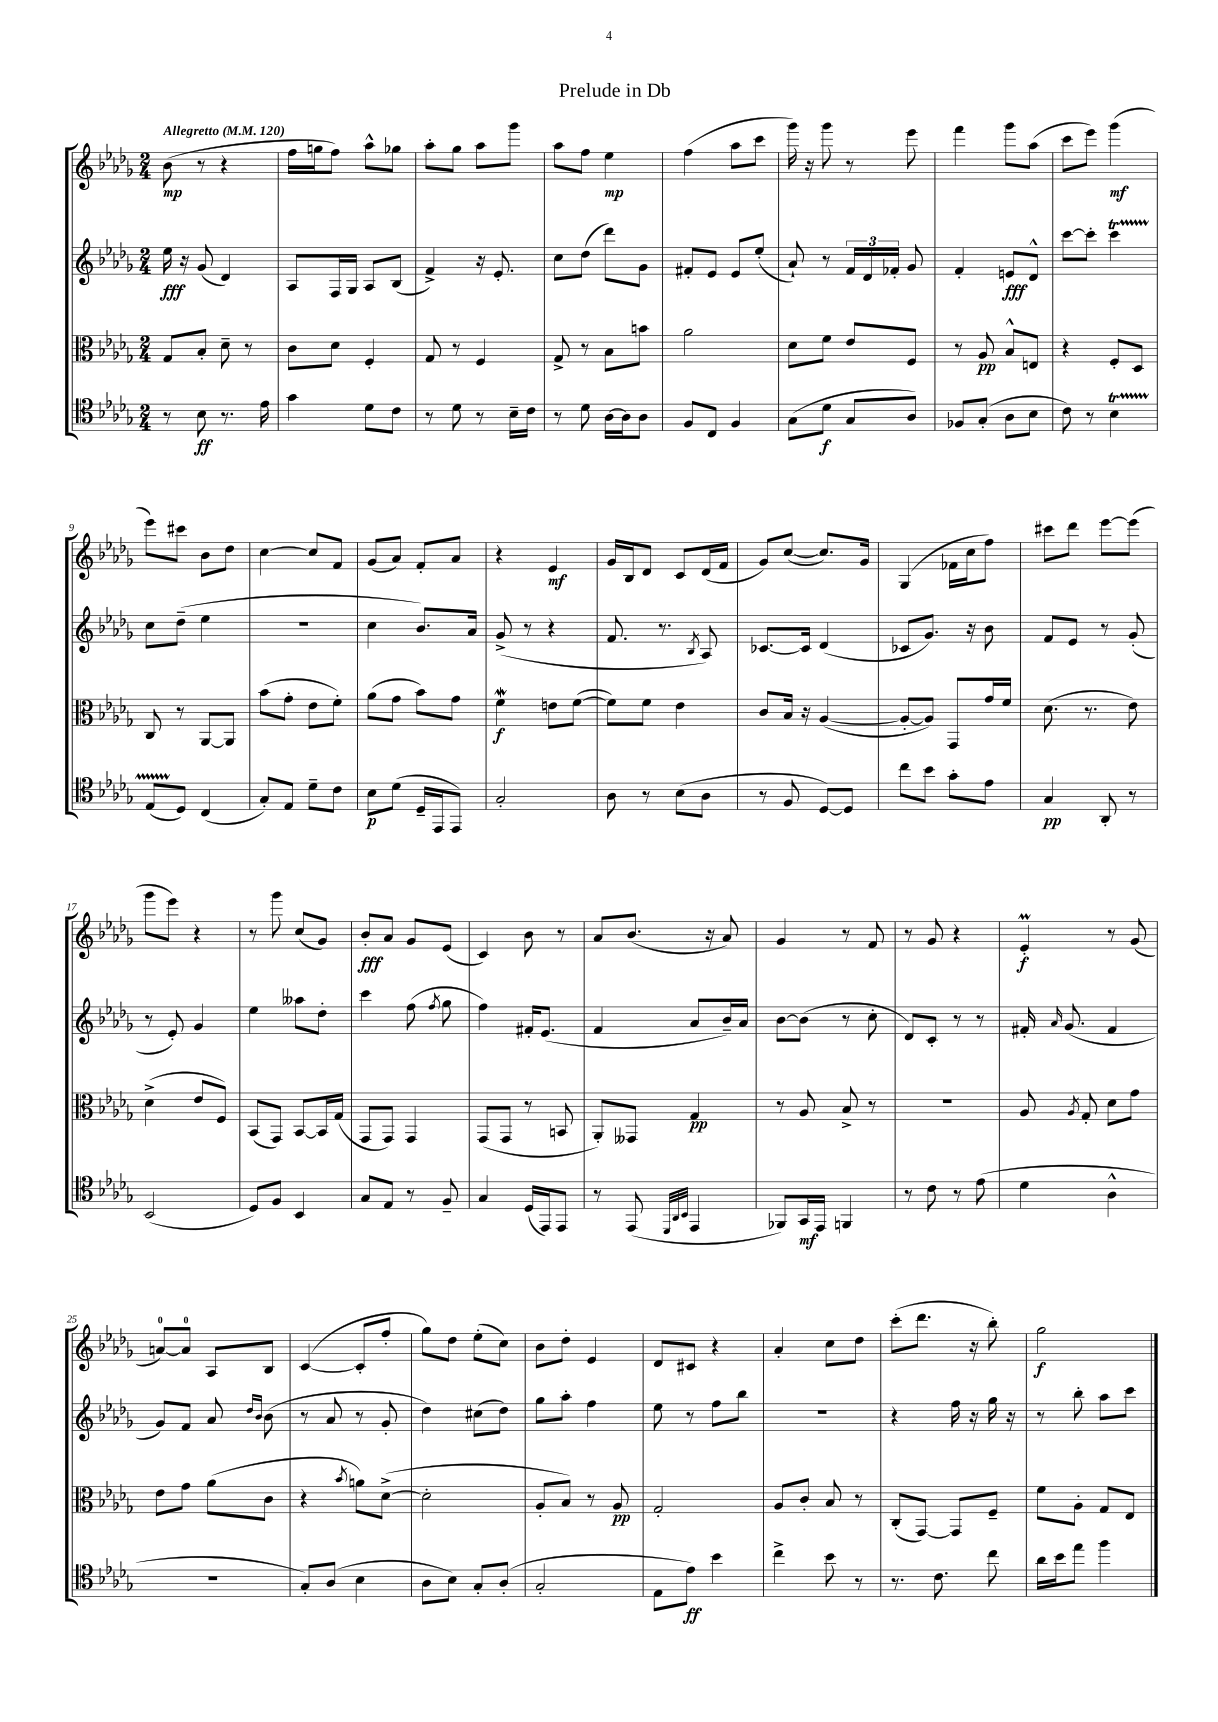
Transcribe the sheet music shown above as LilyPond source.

\header { title = "Prelude in Db" }
<<
\new StaffGroup <<
\new Staff = "s0" {
    \clef treble \key des \major \numericTimeSignature \time 2/4 \tempo "Allegretto" 4 = 120
    \autoBeamOff bes'8\mp( r8 r4 |
    f''16[ g''16 f''8]) aes''8[-^ ges''8] |
    aes''8[-. ges''8] aes''8[ ges'''8] |
    aes''8[ f''8] ees''4\mp |
    f''4( aes''8[ c'''8] |
    ges'''16) r16 ges'''8 r8 ees'''8 |
    f'''4 ges'''8[ aes''8]( |
    c'''8[ ees'''8]) ges'''4\mf( |
    ees'''8[) cis'''8] bes'8[ des''8] |
    c''4~ c''8[ f'8] |
    ges'8[( aes'8]) f'8[-. aes'8] |
    r4 ees'4\mf |
    ges'16[ bes16 des'8] c'8[ des'16( f'16] |
    ges'8[) c''8]~( c''8.[) ges'16] |
    ges4( fes'16[ c''16 f''8]) |
    cis'''8[ des'''8] ees'''8[~ ees'''8]( |
    ges'''8[ ees'''8]) r4 |
    r8 ges'''8 c''8[( ges'8]) |
    bes'8[-.\fff aes'8] ges'8[ ees'8]( |
    c'4) bes'8 r8 |
    aes'8[ bes'8.]( r16 aes'8) |
    ges'4 r8 f'8 |
    r8 ges'8 r4 |
    ees'4-.\prall\f r8 ges'8( |
    a'8[-0~) a'8]-0 aes8[ bes8] |
    c'4~( c'8[-. f''8]-. |
    ges''8[) des''8] ees''8[-.( c''8]) |
    bes'8[ des''8]-. ees'4 |
    des'8[ cis'8] r4 |
    aes'4-. c''8[ des''8] |
    c'''8[-.( des'''8.] r16 bes''8-.) |
    ges''2\f \bar "|." |
}
\new Staff = "s1" {
    \clef treble \key des \major \numericTimeSignature \time 2/4
    \autoBeamOff ees''16\fff r16 ges'8( des'4) |
    aes8[ f16 ges16] aes8[ bes8]( |
    f'4->) r16 ees'8.-. |
    c''8[ des''8]( des'''8[) ges'8] |
    fis'8[-. ees'8] ees'8[ ees''8]-.( |
    aes'8-!) r8 \tuplet 3/2 { f'16[ des'16 fes'16]-. } ges'8 |
    f'4-. e'8[\fff des'8]-^ |
    c'''8[~ c'''8]-. c'''4\startTrillSpan |
    c''8[\stopTrillSpan des''8]--( ees''4 |
    R2 |
    c''4 bes'8.[) aes'16] |
    ges'8->( r8 r4 |
    f'8. r8. \acciaccatura { bes8 } aes8) |
    ces'8.[~ ces'16] des'4( |
    ces'8[ ges'8.]) r16 bes'8 |
    f'8[ ees'8] r8 ges'8-.( |
    r8 ees'8-.) ges'4 |
    ees''4 aeses''8[ des''8]-. |
    c'''4 f''8( \acciaccatura { f''8 } ges''8 |
    f''4) fis'16[-. ees'8.]( |
    f'4 aes'8[ bes'16--) aes'16] |
    bes'8[~ bes'8]( r8 c''8-. |
    des'8[) c'8]-. r8 r8 |
    fis'16-. \grace { aes'16 } ges'8.( fis'4 |
    ges'8[) f'8] aes'8 \grace { des''16[ bes'16] } bes'8( |
    r8 aes'8 r8 ges'8-. |
    des''4) cis''8[( des''8]) |
    ges''8[ aes''8]-. f''4 |
    ees''8 r8 f''8[ bes''8] |
    R2 |
    r4 f''16 r16 ges''16 r16 |
    r8 bes''8-. aes''8[ c'''8] \bar "|." |
}
\new Staff = "s2" {
    \clef alto \key des \major \numericTimeSignature \time 2/4
    \autoBeamOff ges8[ bes8]-. des'8-- r8 |
    c'8[ des'8] f4-. |
    ges8 r8 f4 |
    ges8-> r8 bes8[ b'8] |
    aes'2 |
    des'8[ f'8] ees'8[ f8] |
    r8 aes8\pp bes8[-^ e8] |
    r4 f8[-. des8] |
    c8 r8 aes,8[~ aes,8] |
    bes'8[( ges'8]-. ees'8[ f'8]-.) |
    aes'8[( ges'8] bes'8[) ges'8] |
    f'4\mordent\f e'8[ f'8]~( |
    f'8[) f'8] ees'4 |
    c'8[ bes16] r16 aes4~( |
    aes8[~-. aes8]) ges,8[ ges'16 f'16] |
    des'8.( r8. ees'8) |
    des'4->( ees'8[ f8]) |
    bes,8[( ges,8]) bes,8[~ bes,16 ges16]( |
    ges,8[ ges,8]) ges,4 |
    ges,8[( ges,8] r8 b,8 |
    aes,8[-.) geses,8] ges4\pp |
    r8 aes8 bes8-> r8 |
    R2 |
    aes8 \acciaccatura { aes8 } ges8-. des'8[ ges'8] |
    ees'8[ ges'8] aes'8[( c'8] |
    r4 \acciaccatura { bes'8 } a'8[) des'8]~->( |
    des'2-. |
    aes8[-. bes8]) r8 aes8\pp |
    ges2-. |
    aes8[ c'8]-. bes8 r8 |
    c8[-.( ges,8]~) ges,8[ f8]-- |
    f'8[ aes8]-. ges8[ ees8] \bar "|." |
}
\new Staff = "s3" {
    \clef tenor \key des \major \numericTimeSignature \time 2/4
    \autoBeamOff r8 bes8\ff r8. ees'16 |
    ges'4 des'8[ c'8] |
    r8 des'8 r8 bes16[-- c'16] |
    r8 des'8 aes16[~ aes16 aes8] |
    f8[ c8] f4 |
    ges8[( des'8]\f ges8[ aes8]) |
    fes8[ ges8]-.( aes8[ bes8] |
    c'8) r8 bes4\startTrillSpan |
    ees8[( des8]\stopTrillSpan) c4( |
    ges8[-.) ees8] des'8[-- c'8] |
    bes8[\p des'8]( des16[-- ees,16 ees,8]) |
    ges2-. |
    aes8 r8 bes8[( aes8] |
    r8 f8 des8[~) des8] |
    c''8[ bes'8] ges'8[-. ees'8] |
    ges4\pp aes,8-. r8 |
    bes,2( |
    des8[) f8] bes,4 |
    ges8[ ees8] r8 f8-- |
    ges4 des16[( ees,16) ees,8] |
    r8 ees,8( \grace { des,32[ aes,32 bes,32] } ees,4 |
    fes,8[) ges,16\mf ees,16] f,4 |
    r8 c'8 r8 ees'8( |
    des'4 aes4-^ |
    R2 |
    ges8[-.) aes8]( bes4 |
    aes8[ bes8]) ges8[-. aes8]-.( |
    ges2-. |
    ees8[ ees'8]\ff) bes'4 |
    c''4-> bes'8 r8 |
    r8. c'8. c''8 |
    aes'16[ bes'16 ees''8] f''4 \bar "|." |
}
>>
>>
